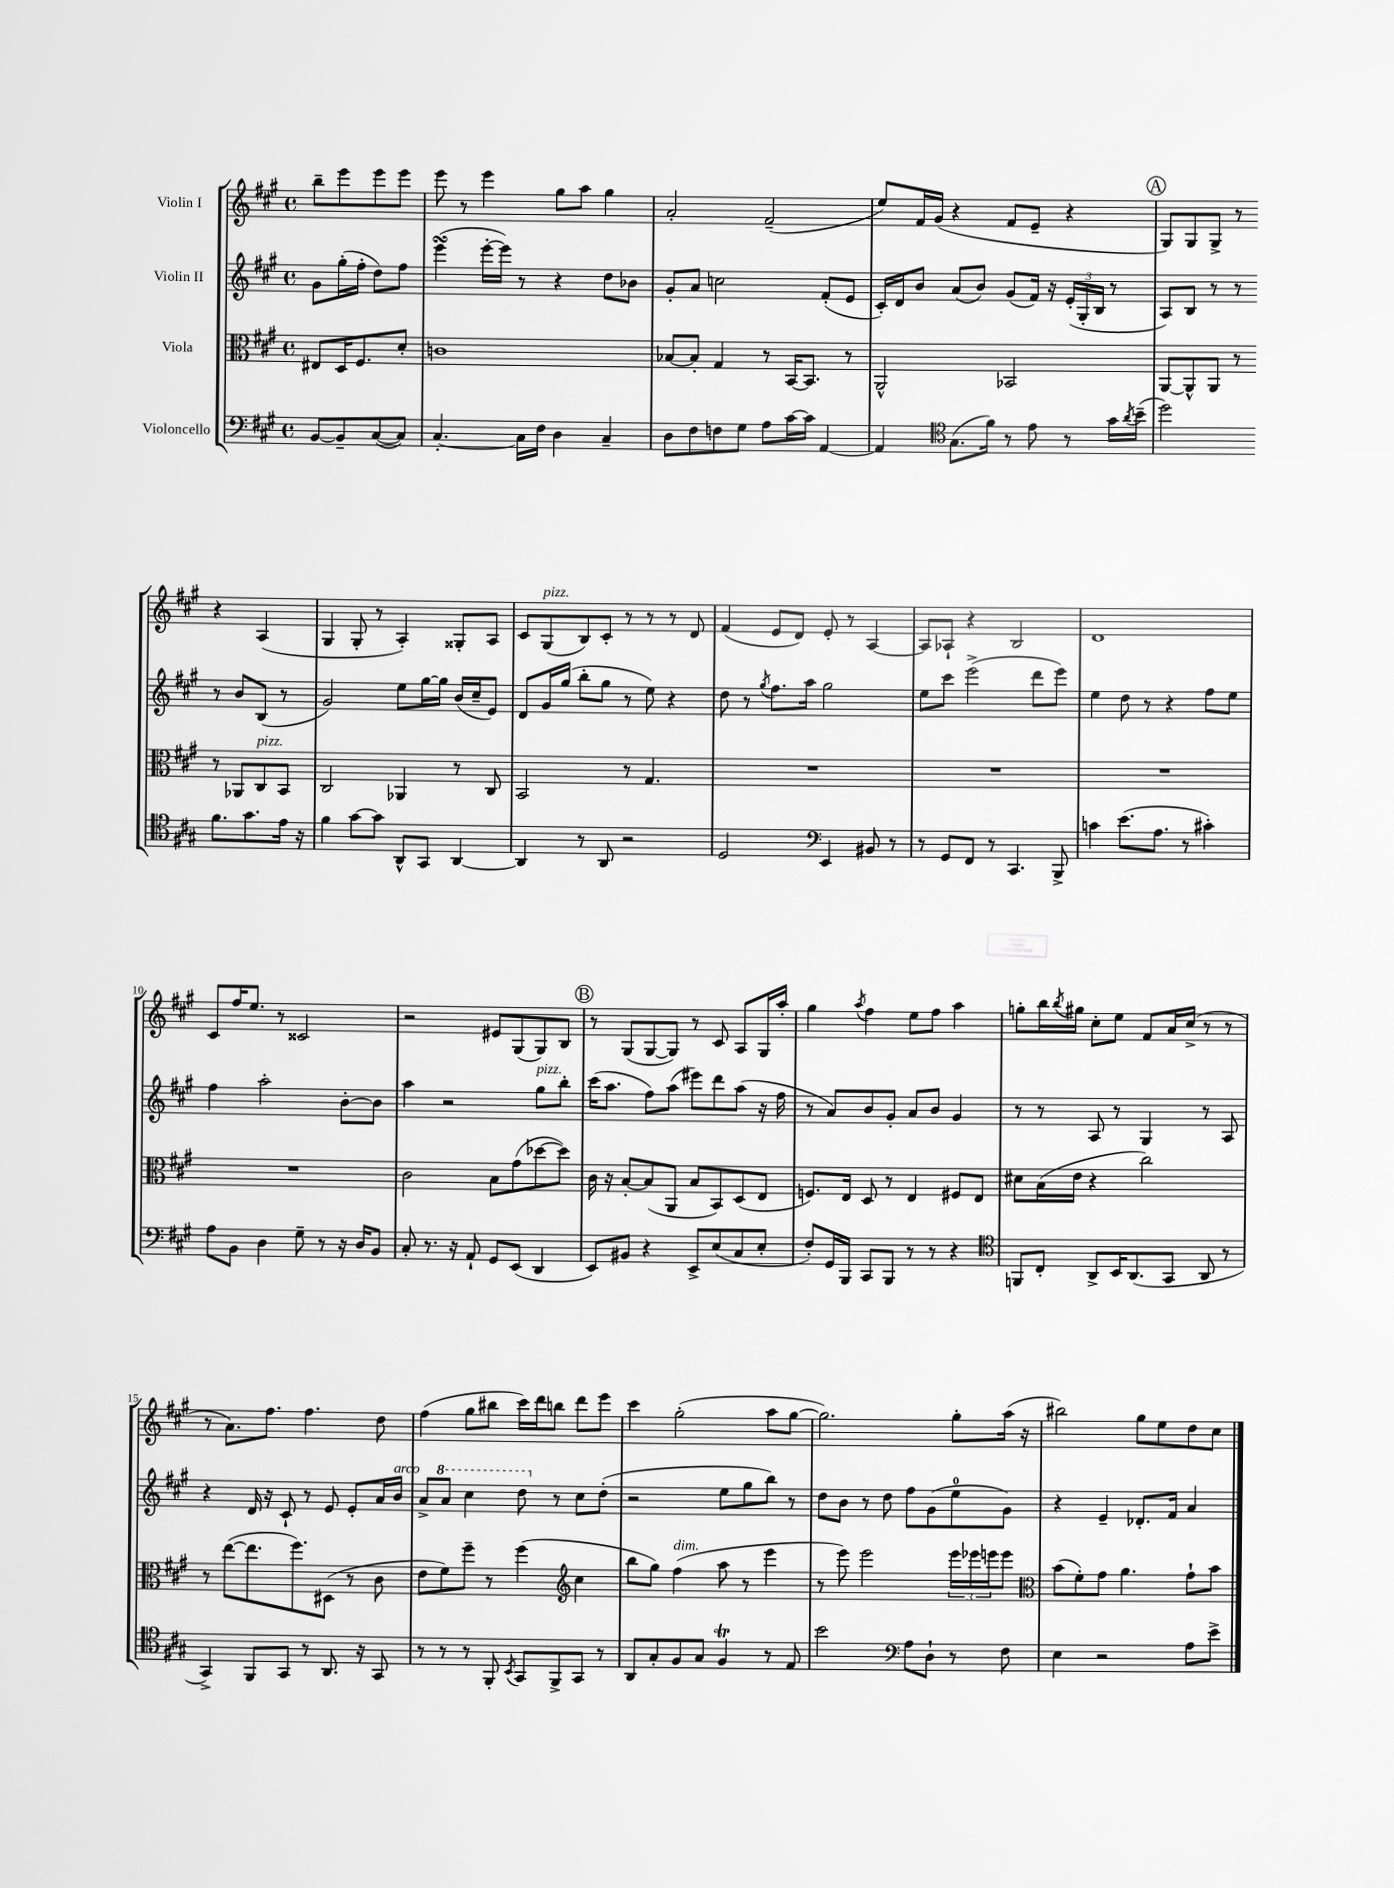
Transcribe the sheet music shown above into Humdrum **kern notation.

**kern	**kern	**kern	**kern
*staff4	*staff3	*staff2	*staff1
*clefF4	*clefC3	*clefG2	*clefG2
*k[f#c#g#]	*k[f#c#g#]	*k[f#c#g#]	*k[f#c#g#]
*M4/4	*M4/4	*M4/4	*M4/4
*met(c)	*met(c)	*met(c)	*met(c)
[8BB	8E#	8g#	8bb~
8BB~]	16D	(16gg#'	8eee
.	8.F#	16ff#'	.
([8C#	.	8dd)	8eee
8C#])	8d'	8ff#	8eee
=	=	=	=
[4.C#'	1c	(4eee	8eee
.	.	.	8r
.	.	[16eee'	4eee
.	.	16eee])	.
16C#]	.	8r	.
16F#	.	.	.
4D	.	4r	8gg#
.	.	.	8aa
4C#~	.	8dd	4gg#
.	.	8b-	.
=	=	=	=
8D	[8B-	8g#'	2a'
8F#	8B-']	8a	.
8F	4G#	2cc	.
8G#	.	.	.
8A	8r	.	(2f#~
[16c#	[16BB	.	.
16c#]	8.BB]	.	.
[4AA	.	(8f#'	.
.	8r	8e	.
=	=	=	=
4AA]	2AA^^	16c#')	8ee)
.	.	16d	.
.	.	8b	16f#
.	.	.	(16g#
*clefC4	*	*	*
(8.G#	.	(8a	4r
.	.	8b)	.
16f#)	.	.	.
8r	2BB-	(8g#	8f#
8e	.	16f#)	8e~
.	.	16r	.
8r	.	(24e'	4r
.	.	24G#'	.
.	.	24B	.
16g#	.	8r	.
8qa	.	.	.
(16b~	.	.	.
=	=	=	=
2dd)	[8AA	8A)	8G#)
.	8AA^^]	8B	8G#
.	8AA	8r	8G#^
.	8r	8r	8r
8.f#	8r	8r	4r
.	8AA-	8b	.
8.g#	.	.	.
.	8C#	(8B	(4A
16e	8BB	8r	.
16r	.	.	.
=	=	=	=
4f#	2C#	2g#)	4G#
[8g#	.	.	8G#'
8g#]	.	.	8r
8AA^^	4AA-	8ee	4A')
8GG#	.	[16gg#	.
.	.	16gg#]	.
[4AA	8r	(16b	8G##'
.	.	16cc#~	.
.	8C#	8e)	8A
=	=	=	=
4AA]	2BB	8d	8c#
.	.	16g#	(8G#
.	.	(16gg#	.
8r	.	8bb'	8B)
8AA	.	8gg#	8c#'
2r	8r	8r	8r
.	4.G#	8ee)	8r
.	.	4r	8r
.	.	.	8d
=	=	=	=
2D	1r	8dd	(4f#
.	.	8r	.
.	.	8qgg#	.
.	.	8.ff#	8e
.	.	.	8d)
.	.	16aa	.
*clefF4	*	*	*
4EE	.	2gg#	8e'
.	.	.	8r
8BB#	.	.	[4A
8r	.	.	.
=	=	=	=
8r	1r	8ee	8A]
8GG#	.	8ccc#	8A-`
8FF#	.	(2eee^	4r
8r	.	.	.
4.CC#	.	.	2B
.	.	8ddd	.
8BBB^	.	8eee)	.
=	=	=	=
4c	1r	4ee	1d
(8.e	.	8dd	.
.	.	8r	.
8.A	.	.	.
.	.	4r	.
8r	.	.	.
4c#')	.	8ff#	.
.	.	8ee	.
=	=	=	=
8A	1r	4ff#	8c#
8BB	.	.	16ff#
.	.	.	8.ee
4D	.	2aa'	.
.	.	.	8r
8G#~	.	.	2c##
8r	.	.	.
16r	.	[8b'	.
16D	.	.	.
8BB	.	8b]	.
=	=	=	=
8C#'	2c#	4aa	2r
8.r	.	.	.
.	.	2r	.
16r	.	.	.
8AA`	.	.	.
8GG#	8B	.	8e#
(8EE	(8g#	.	(8G#
4DD	[8dd-	8gg#	8G#)
.	8dd-])	8bb'	8B
=	=	=	=
8EE)	16c#	(16ccc#	8r
.	16r	8.aa	.
8BB#	[8B'	.	(8G#
4r	(8B]	8ff#)	[8G#
.	8AA	(8aa	8G#])
8EE^	8B	8eee#)	8r
(8E	8BB)	8ddd	8c#
8C#	(8D	(8aa	8A
8E'	8E	16r	16G#
.	.	16ff#	16aa'
=	=	=	=
8F#')	8.F)	8r	4gg#
16GG#	.	8a)	.
16BBB	16E	.	.
.	.	.	8qaa
8CC#	8D	8b	4ff#
8BBB	8r	8g#'	.
8r	4E	8a	8ee
8r	.	8b	8ff#
4r	8F#	4g#	4aa
.	8E	.	.
=	=	=	=
*clefC4	*	*	*
8FF	8d#	8r	8gg'
8C#'	(16B	8r	16bb
.	.	.	8qbb
.	16e	.	16gg#
8AA^	4r	8A	8cc#'
16BB	.	8r	8ee
(8.AA	.	.	.
.	2cc#)	4G#	8f#
8GG#	.	.	16a
.	.	.	(16cc#^
8AA	.	8r	8r
8r	.	8A	8r
=	=	=	=
4GG#^)	8r	4r	8r
.	([8ee	.	8.a)
8FF#	8.ee]	16d	.
.	.	16r	8.ff#
8GG#	.	8c#`	.
.	8.ff#)	.	.
8r	.	8r	4.ff#
8.AA	(8D#	8e	.
.	8r	8e'	.
16r	.	.	.
8GG#	8c#	16a	8dd
.	.	16b	.
=	=	=	=
8r	8e	8a^	(4ff#
8r	8f#)	8aa	.
8r	8ff#~	4ccc#	8gg#
8FF#'	8r	.	8bb#
8qBB	.	.	.
8GG#	(4ff#	8ddd	16ccc#)
.	.	.	16ddd
8FF#^	.	8r	8bb
*	*clefG2	*	*
8GG#	4cc#	8cc#	8ddd
8r	.	(8dd'	8eee
=	=	=	=
8AA	8bb	2r	4ccc#
8G#'	8gg#)	.	.
8F#	(4ff#	.	(2gg#'
8G#	.	.	.
4F#	8aa	8ee	.
.	8r	8gg#	.
8r	4eee	8bb)	8aa
8E	.	8r	[8gg#
=	=	=	=
2b	8r	8dd	2.gg#])
.	8eee)	8b	.
.	2eee	8r	.
.	.	8dd	.
*clefF4	*	*	*
8A	.	8ff#	.
8D`	.	(8g#	.
8r	24eee	8ee	8gg#'
.	24eee-	.	.
.	24eee	.	.
8F#	8eee	8g#)	(16aa
.	.	.	16r
=	=	=	=
*	*clefC3	*	*
4E	(8b	4r	2bb#)
.	8f#')	.	.
2r	8g#	4e~	.
.	4.a	.	.
.	.	8.d-'	8gg#
.	.	.	8ee
.	.	16f#	.
8A	8g#`	4a	8dd
8e^	8b	.	8cc#
==	==	==	==
*-	*-	*-	*-
